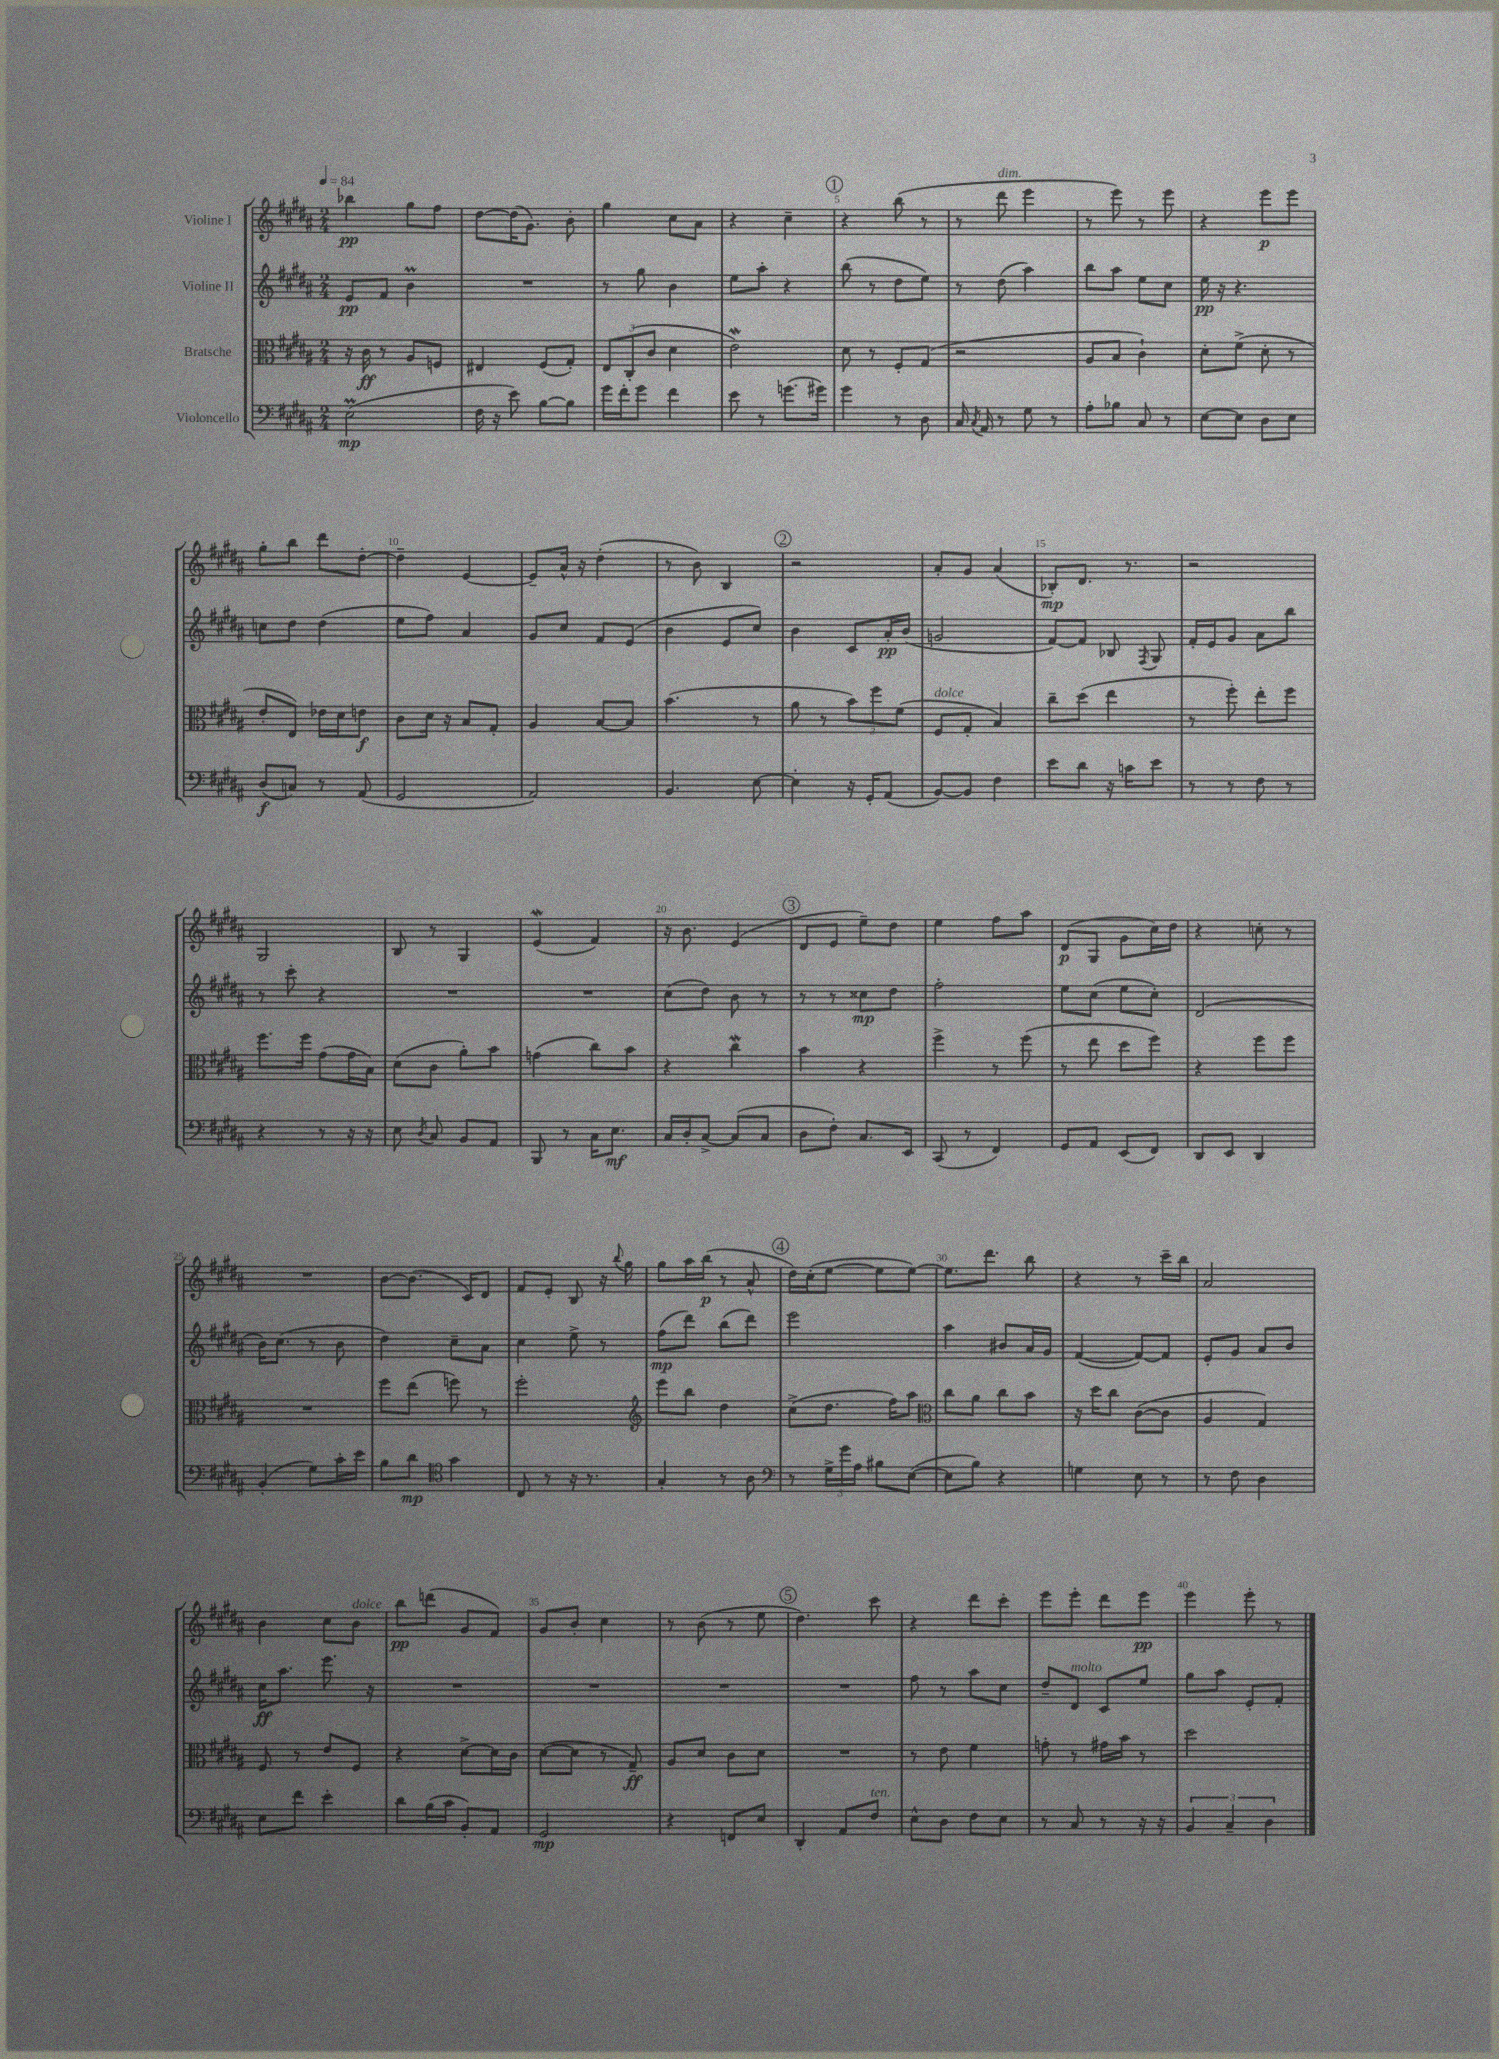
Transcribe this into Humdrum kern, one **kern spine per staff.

**kern	**kern	**kern	**kern
*staff4	*staff3	*staff2	*staff1
*clefF4	*clefC3	*clefG2	*clefG2
*k[f#c#g#d#a#]	*k[f#c#g#d#a#]	*k[f#c#g#d#a#]	*k[f#c#g#d#a#]
*M2/4	*M2/4	*M2/4	*M2/4
*MM84	*MM84	*MM84	*MM84
(2E\	16r	8e/L	4bb-\
.	16c#\	.	.
.	8r	8f#/J	.
.	8A#/L	4b\	8gg#\L
.	8F/J	.	8ff#\J
=	=	=	=
16F#\	4E#/	2r	[8dd#\L
16r	.	.	.
8e\)	.	.	(16dd#\]K
.	.	.	8.g#\J)
[8B\L	(8F#/L	.	.
8B\]J	8G#'/J)	.	8b'\
=	=	=	=
16g#\LL	12E/L	8r	4gg#\
16f#'\J	.	.	.
.	(12C#'/	.	.
8g#\J	.	8gg#\	.
.	12c#/J	.	.
4f#\	4d#\	4b\	8cc#\L
.	.	.	8a#\J
=	=	=	=
8e\	2e\)	8ee\L	4r
8r	.	8aa#'\J	.
(8.g\L	.	4r	4cc#~\
16g#\Jk)	.	.	.
=	=	=	=
4g#\	8d#\	(8bb\	4r
.	8r	8r	.
8r	8F#'/L	8dd#\L	(8bb\
8D#\	(8G#/J	8ee\J)	8r
=	=	=	=
16C#/	2r	8r	8r
8qC#/	.	.	.
16AA#/	.	.	.
8r	.	(8dd#\	8ddd#\
8G#\	.	4aa#\)	4eee\
8r	.	.	.
=	=	=	=
8A#'\L	8A#/L	8bb\L	8r
8B-\J	8B/J	8aa#\J	8eee\)
8C#/	4c#`\)	8ee\L	8r
8r	.	8cc#\J	8eee\
=	=	=	=
[8E\L	8d#'\L	16ee\	4r
.	.	16r	.
8E\]J	(8f#^\J	4.r	.
8D#\L	8d#'\	.	8eee\L
8E\J	8r	.	8eee\J
=	=	=	=
(8D#/L	8e'/L	8cc\L	8gg#'\L
8C/J)	8E/J)	8dd#\J	8bb\J
8r	16e-\LL	(4dd#\	8ddd#\L
.	16d#\J	.	.
(8AA#/	8e\J	.	[8dd#'\J
=	=	=	=
2GG#/	8c#\L	8ee\L	4dd#~\]
.	16d#\Jk	8ff#\J)	.
.	16r	.	.
.	8B/L	4a#/	[4e/
.	8G#'/J	.	.
=	=	=	=
2AA#/)	4A#/	8g#/L	8e~/]L
.	.	8cc#/J	16a#^^/Jk
.	.	.	16r
.	[8B/L	8f#/L	(4dd#'\
.	8B/]J	(8e/J	.
=	=	=	=
4.BB/	(4.b\	4b\	8r
.	.	.	8b\)
.	.	8e/L	4B/
[8E\	8r	8cc#/J)	.
=	=	=	=
4E'\]	8a#\	4b\	2r
.	8r	.	.
16r	12b\L)	8c#/L	.
16GG#'/LK	.	.	.
.	12ff#\	.	.
(8AA#/J	.	16a#'/L	.
.	(12f#\J	.	.
.	.	(16b/JJ	.
=	=	=	=
[8BB/L)	8F#/L	2g/	8a#'/L
8BB/]J	8G#'/J	.	8g#/J
4F#\	4B/)	.	(4a#/
=	=	=	=
8e\L	8cc#~\L	[8f#/L)	8B-'/L)
8d#\J	(8dd#\J	8f#/]J	8.d#/J
16r	4ee\	8B-/	.
16c\LK	.	.	8.r
.	.	8qF#/	.
8e\J	.	8G#/	.
=	=	=	=
8r	8r	16f#'/LL	2r
.	.	16e/J	.
8r	8ff#'\)	8g#/J	.
8F#\	8ee'\L	8a#\L	.
8r	8ff#\J	8bb\J	.
=	=	=	=
4r	8.ff#\L	8r	2G#/
.	.	8ccc#'\	.
.	16ff#\Jk	.	.
8r	(8g#\L	4r	.
16r	16g#\L	.	.
16r	16B\JJ)	.	.
=	=	=	=
8E\	(8d#\L	2r	8B/
8qD#/	.	.	.
8C#/	8c#\J	.	8r
8BB/L	8a#'\L)	.	4G#/
8AA#/J	8b\J	.	.
=	=	=	=
8BBB/	(4g\	2r	(4e/
8r	.	.	.
16C#\LK	8cc#\L)	.	4f#/)
8.E\J	.	.	.
.	8b\J	.	.
=	=	=	=
16C#/LL	4r	(8cc#\L	16r
16D#'/J	.	.	8.b\
[8C#^/J	.	8dd#\J)	.
(8C#/]L	4cc#\	8b\	(4e/
8C#/J	.	8r	.
=	=	=	=
8D#\L	4b\	8r	8d#/L
8F#'\J)	.	8r	8e/J
8.C#/L	4r	8cc##\L	8ee~\L)
.	.	8dd#\J	8dd#\J
16EE/Jk	.	.	.
=	=	=	=
(8CC#/	4ff#^\	2ff#'\	4ee\
8r	.	.	.
4FF#/)	8r	.	8ff#\L
.	(8ff#\	.	8aa#\J
=	=	=	=
8GG#/L	8r	8ee\L	(8d#/L
8AA#/J	8ee\	(8cc#\J	8G#/J
(8EE/L	8dd#\L	8ee\L	8g#\L
8FF#/J)	8ff#\J)	8cc#'\J)	16cc#\L)
.	.	.	16dd#\JJ
=	=	=	=
8DD#/L	4r	(2d#/	4r
8EE/J	.	.	.
4DD#/	8ff#\L	.	8cc'\
.	8ff#\J	.	8r
=	=	=	=
(4BB'/	2r	16b\LK)	2r
.	.	(8.cc#\J	.
8G#\L)	.	8r	.
16c#'\L	.	8b\	.
16e\JJ	.	.	.
=	=	=	=
8B\L	8ff#\L	4dd#\)	[8b\L
8d#\J	(8ee\J	.	(8.b\]J
*clefC4	*	*	*
4g#\	8ff\)	8cc#~\L	.
.	.	.	16c#/LK)
.	8r	8a#\J	8d#/J
=	=	=	=
8C#/	2ff#'\	4cc#\	8f#/L
8r	.	.	8e'/J
16r	.	8ee^\	8B/
8.r	.	.	.
.	.	8r	16r
.	.	.	8qqbb/
.	.	.	16gg#\
=	=	=	=
*	*clefG2	*	*
4G#'/	8eee\L	(8ff#\L	8gg#\L
.	8bb\J	8ddd#\J)	16aa#\L
.	.	.	(16bb\JJ
8r	4dd#\	(8bb\L	8r
8A#\	.	8ddd#\J)	8a#^^/
=	=	=	=
*clefF4	*	*	*
8r	(8cc#^\L	2eee\	16dd#\LL)
.	.	.	(16cc#'\J
24G#^\LL	8.dd#\J	.	[8ee\J
24g#\	.	.	.
24A#\JJ	.	.	.
8B#\L	.	.	8ee\]L
.	16ff#\LK)	.	.
([8E\J	8aa#\J	.	[8ee\J)
=	=	=	=
*	*clefC3	*	*
8E\]L	8cc#\L	4aa#\	8.ee\]L
8B\J)	8a#\J	.	.
.	.	.	8.ddd#\J
4r	8cc#\L	8b#/L	.
.	8b\J	16a#/L	8bb\
.	.	16g#/JJ	.
=	=	=	=
4G\	16r	([4f#/	4r
.	16dd#\LK	.	.
.	8cc#\J	.	.
8E\	([8c#\L	8f#/_L)	8r
8r	8c#\]J	8f#/]J	16ccc#~\LL
.	.	.	16bb\JJ
=	=	=	=
8r	4A#/	8e'/L	2a#/
8F#\	.	8g#/J	.
4D#\	4G#/)	8a#/L	.
.	.	8b/J	.
=	=	=	=
8E\L	8F#/	16cc#\LK	4b\
.	.	8.aa#\J	.
8f#\J	8r	.	.
4e'\	8e/L	8.eee\	8cc#\L
.	8F#/J	.	8b\J
.	.	16r	.
=	=	=	=
8d#\L	4r	2r	8bb\L
(16B\L	.	.	(8ddd\J
16c#\JJ	.	.	.
8BB'/L)	[8d#^\L	.	8g#/L
8AA#/J	16d#\]L	.	8f#/J)
.	16c#\JJ	.	.
=	=	=	=
2GG#/	([8d#\L	2r	8g#/L
.	8d#\]J	.	8b'/J
.	8r	.	4cc#\
.	8G#~/)	.	.
=	=	=	=
4r	8A#/L	2r	8r
.	8d#/J	.	(8b\
8FF/L	8c#\L	.	8r
8E/J	8d#\J	.	8ee\
=	=	=	=
4DD#'/	2r	2r	4.dd#\)
8AA#/L	.	.	.
8F#/J	.	.	8ccc#\
=	=	=	=
8E^^\L	8r	8ff#\	4r
8D#\J	8e\	8r	.
8F#\L	4f#\	8aa#\L	8ddd#\L
8E\J	.	8cc#\J	8ccc#'\J
=	=	=	=
8r	8g'\	8dd#~/L	8eee\L
8C#/	8r	8d#/J	8eee'\J
8r	16g#\LL	8c#/L	8ddd#\L
.	16b\JJ	.	.
16r	8r	8ee/J	8eee\J
16r	.	.	.
=	=	=	=
6BB/	2dd#\	8gg#\L	4eee\
.	.	8aa#\J	.
6C#~/	.	.	.
.	.	8e'/L	8eee'\
6D#\	.	.	.
.	.	8f#'/J	8r
==	==	==	==
*-	*-	*-	*-
